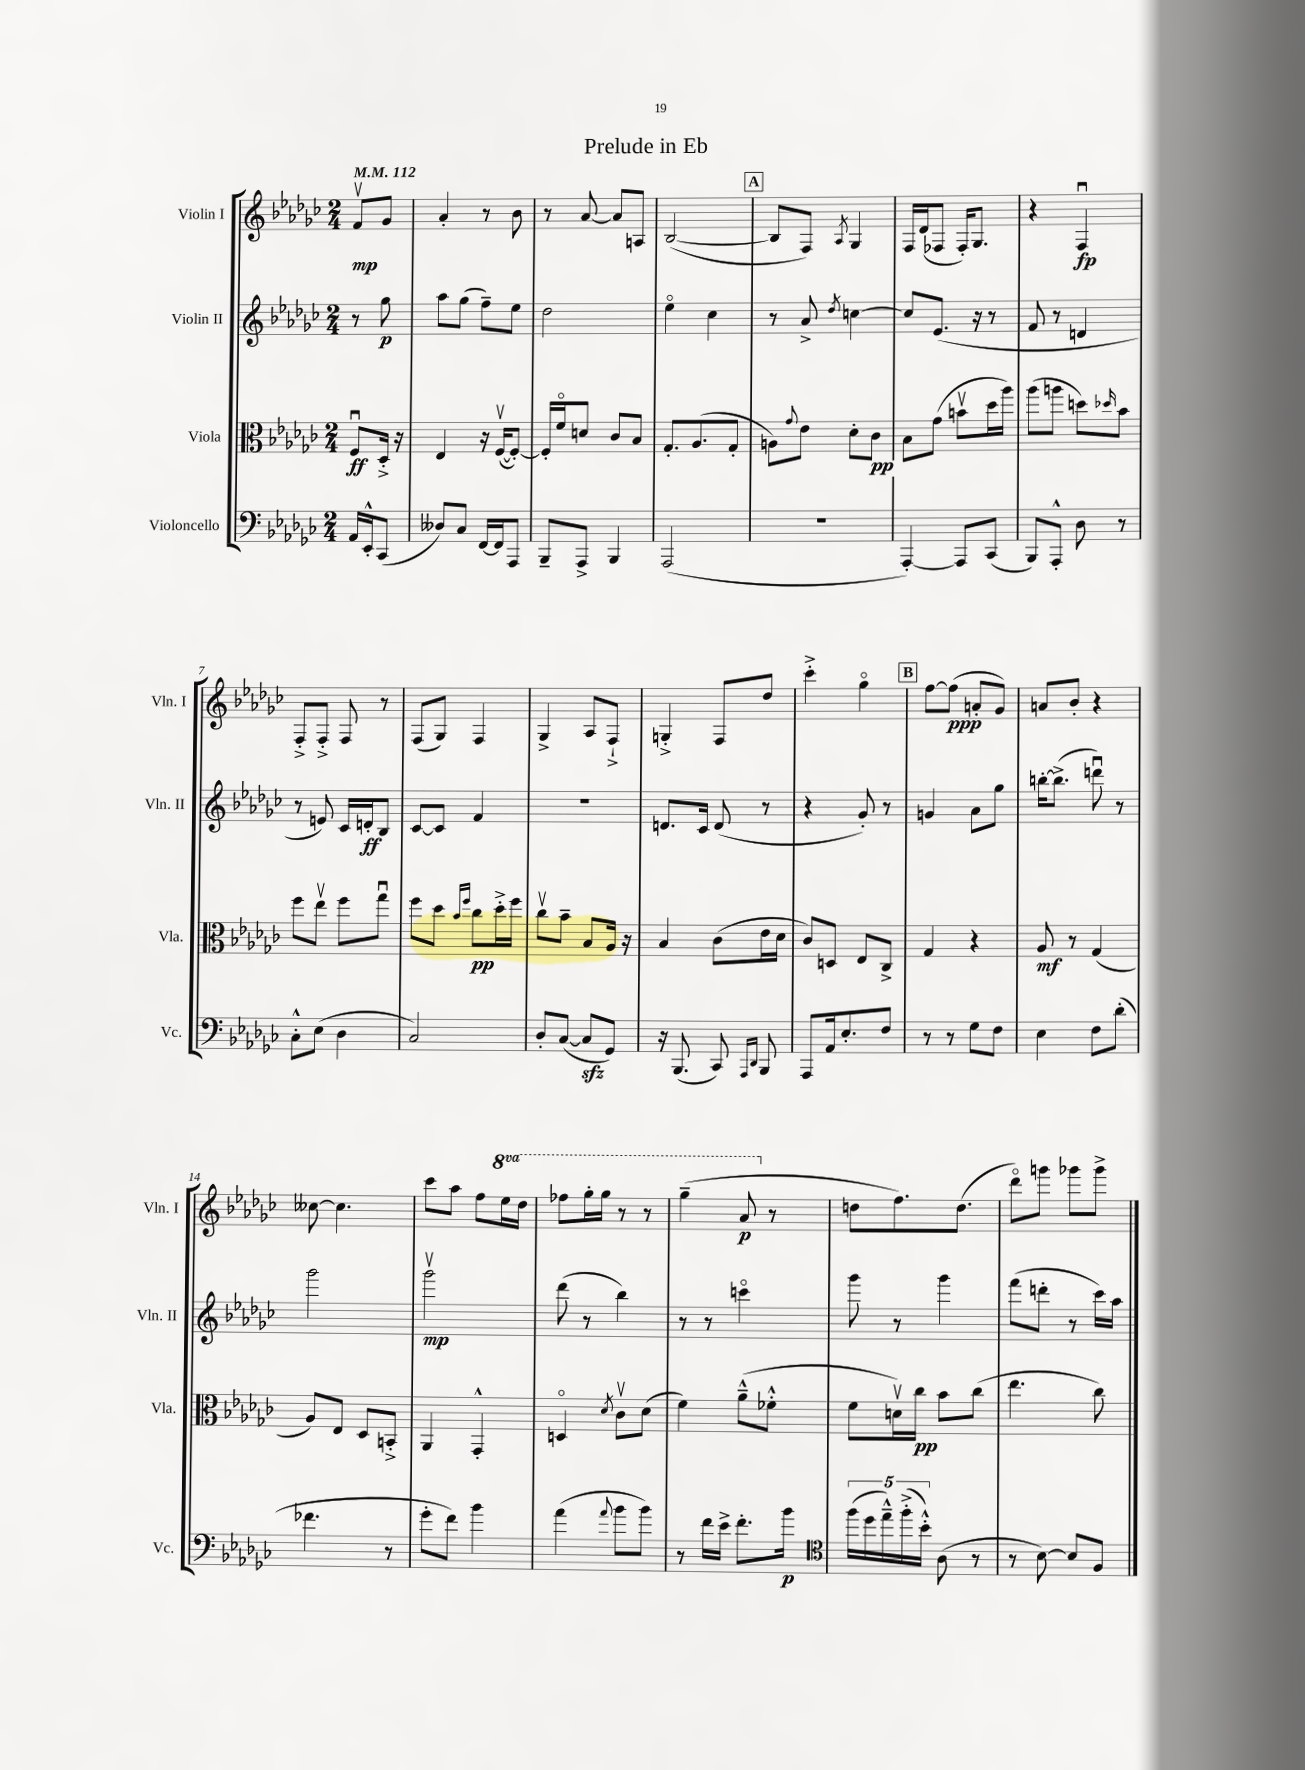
\header { title = "Prelude in Eb" }
<<
\new StaffGroup <<
\new Staff = "s0" \with { instrumentName = "Violin I" shortInstrumentName = "Vln. I" } {
    \clef treble \key ges \major \numericTimeSignature \time 2/4 \set Staff.ottavationMarkups = #ottavation-simple-ordinals \partial 4 \tempo 4 = 112
    f'8\upbow\mp ges'8 |
    aes'4-. r8 bes'8 |
    r8 aes'8~ aes'8 a8 |
    bes2~( |
    \mark \markup { \box "A" } bes8 f8) \acciaccatura { aes8 } ges4 |
    f16 des'16( fes8 fes16-.) ges8. |
    r4 f4\downbow\fp |
    f8-.-> f8-.-> f8 r8 |
    f8( ges8) f4 |
    ges4-> aes8 f8-!-> |
    g4-.-> f8 des''8 |
    ces'''4-.-> ges''4\flageolet |
    \mark \markup { \box "B" } f''8~ f''8\ppp( a'8-. ges'8) |
    a'8 bes'8-. r4 |
    ceses''8~ ceses''4. |
    ces'''8 aes''8 f''8 \ottava #1 ees'''16 des'''16 |
    fes'''8 ges'''16-. ges'''16 r8 r8 |
    ges'''4--( aes''8\p \ottava #0 r8 |
    d''8 f''8.) d''8.( |
    des'''8\flageolet) g'''8 ges'''8 ges'''8-> \bar "|." |
}
\new Staff = "s1" \with { instrumentName = "Violin II" shortInstrumentName = "Vln. II" } {
    \clef treble \key ges \major \numericTimeSignature \time 2/4 \partial 4
    r8 ges''8\p |
    aes''8 ges''8( f''8--) ees''8 |
    des''2 |
    ees''4\flageolet ces''4 |
    \mark \markup { \box "A" } r8 aes'8-> \acciaccatura { des''8 } c''4~ |
    c''8 ees'8.( r16 r8 |
    f'8 r8 d'4 |
    r8 e'8) ces'16 d'16-.\ff bes8 |
    ces'8~ ces'8 f'4 |
    r2 |
    d'8. ces'16 d'8( r8 |
    r4 ges'8-.) r8 |
    \mark \markup { \box "B" } g'4 aes'8 ges''8 |
    b''16~-. b''8.->( d'''8\downbow) r8 |
    ges'''2 |
    ges'''2\upbow\mp |
    des'''8( r8 bes''4) |
    r8 r8 c'''4\flageolet |
    ges'''8 r8 ges'''4 |
    f'''8( d'''8-. r8 ces'''16) aes''16 \bar "|." |
}
\new Staff = "s2" \with { instrumentName = "Viola" shortInstrumentName = "Vla." } {
    \clef alto \key ges \major \numericTimeSignature \time 2/4 \partial 4
    f8\downbow\ff des16-.-> r16 |
    ees4 r16 f16~\upbow( f8~-.) |
    f16-. f'16\flageolet d'8 ces'8 bes8 |
    ges8.-. aes8.( ges8-. |
    \mark \markup { \box "A" } a8) \appoggiatura { ges'8 } ees'8 des'8-. ces'8\pp |
    bes8 ges'8( b'8\upbow des''16 aes''16) |
    aes''8( a''8 d''8) \grace { des''16 } bes'8 |
    f''8 ees''8\upbow f''8 ges''8\downbow |
    f''8 des''8 \grace { bes'16 f''16 } ces''8\pp des''16-.-> f''16 |
    ces''8\upbow bes'8-- bes8 aes16 r16 |
    bes4 ces'8( ees'16 des'16 |
    ces'8) d8 ees8 ces8-> |
    \mark \markup { \box "B" } ges4 r4 |
    aes8\mf r8 ges4( |
    aes8) ees8 des8 b,8-.-> |
    aes,4 ges,4-.-^ |
    d4\flageolet \acciaccatura { des'8 } ces'8\upbow des'8( |
    f'4) aes'8---^( fes'8-.-^ |
    f'8 d'16\upbow) ces''16\pp bes'8 ces''8( |
    ees''4. ces''8) \bar "|." |
}
\new Staff = "s3" \with { instrumentName = "Violoncello" shortInstrumentName = "Vc." } {
    \clef bass \key ges \major \numericTimeSignature \time 2/4 \partial 4
    aes,16 ees,16-.-^ ces,8( |
    deses8) ces8 f,16~ f,16 aes,,8 |
    bes,,8-- aes,,8-> bes,,4 |
    aes,,2( |
    \mark \markup { \box "A" } r2 |
    aes,,4~-.) aes,,8 ces,8( |
    bes,,8) aes,,8-.-^ des8 r8 |
    ces8-.-^ ees8( des4 |
    ces2) |
    des8-. ces8~( ces8\sfz ges,8) |
    r16 bes,,8.( ces,8) \grace { aes,,16 des,16 } bes,,8 |
    aes,,8 aes,16 ees8.-. f8 |
    \mark \markup { \box "B" } r8 r8 ges8 f8 |
    ees4 f8 des'8-.( |
    fes'4. r8 |
    ges'8-. f'8) bes'4 |
    aes'4( \appoggiatura { aes'8 } bes'8 bes'8) |
    r8 f'16 ees'16-> f'8.-. bes'16\p |
    \clef tenor \tuplet 5/4 { f''16( des''16 ees''16---^) f''16-.->( bes'16-.-^) } aes8( r8 |
    r8 bes8~) bes8 f8 \bar "|." |
}
>>
>>
